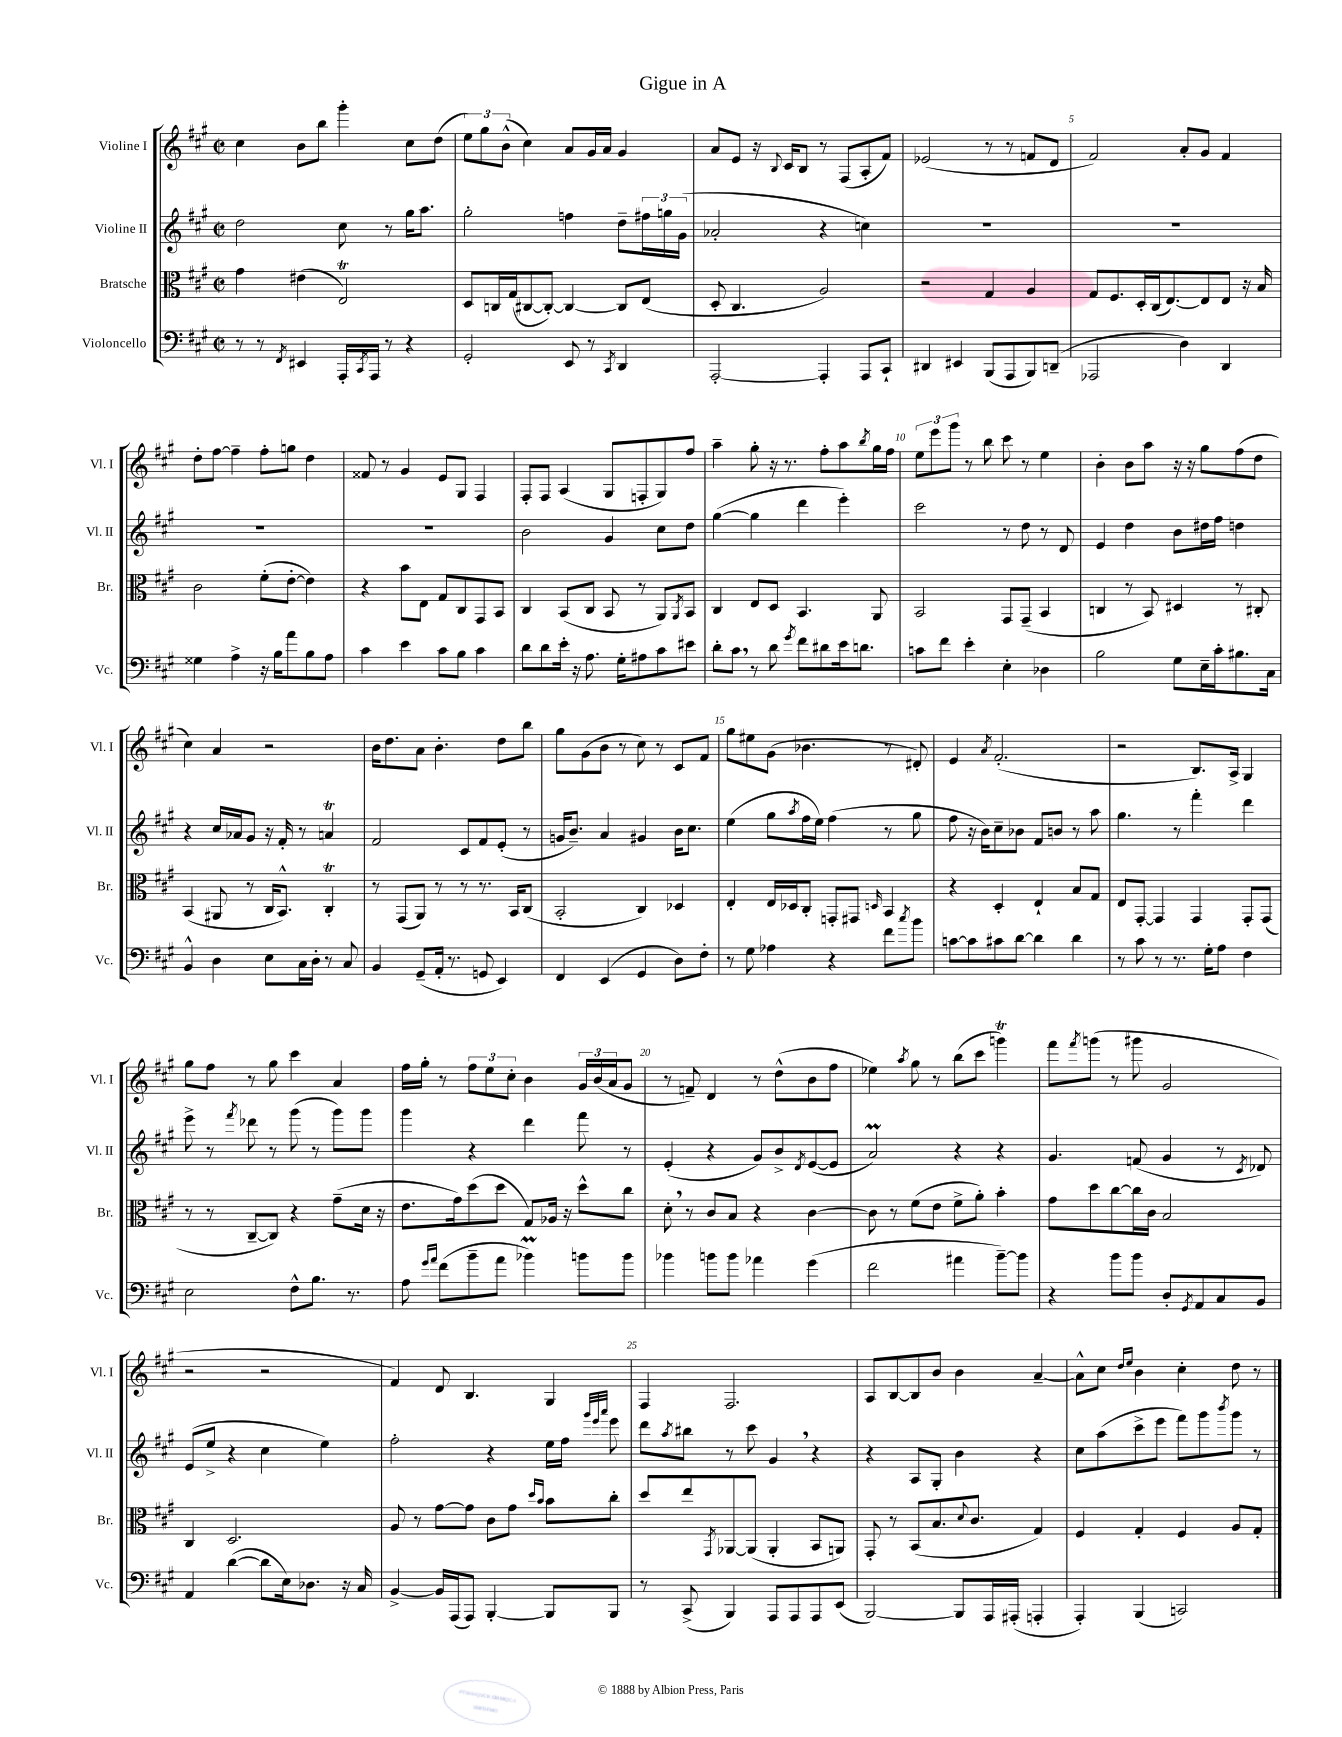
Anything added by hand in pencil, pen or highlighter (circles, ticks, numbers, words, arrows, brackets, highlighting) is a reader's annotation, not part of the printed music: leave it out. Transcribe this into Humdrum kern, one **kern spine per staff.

**kern	**kern	**kern	**kern
*staff4	*staff3	*staff2	*staff1
*clefF4	*clefC3	*clefG2	*clefG2
*k[f#c#g#]	*k[f#c#g#]	*k[f#c#g#]	*k[f#c#g#]
*M2/2	*M2/2	*M2/2	*M2/2
*met(c|)	*met(c|)	*met(c|)	*met(c|)
8r	4g#	2dd	4cc#
8r	.	.	.
8qFF#	.	.	.
4EE#	(4e#	.	8b
.	.	.	8bb
16AAA'	2E)	8cc#	4ggg#'
8qCC#	.	.	.
16AAA	.	.	.
8r	.	8r	.
4r	.	16gg#	8cc#
.	.	8.aa	.
.	.	.	(8dd
=	=	=	=
2GG#'	8D	2gg#'	12ee)
.	.	.	12gg#
.	16C	.	.
.	.	.	(12b^^
.	(16G#	.	.
.	[8C#	.	4cc#)
.	8C#'_)	.	.
8EE	4C#_	4ff	8a
8r	.	.	16g#
.	.	.	16a
8qCC#	.	.	.
4DD	8C#]	8dd~	4g#
.	(8E	24ff#	.
.	.	24gg	.
.	.	(24g#	.
=	=	=	=
[2AAA'	8D'	2a-'	8a
.	4.C#	.	8e
.	.	.	16r
.	.	.	8qqB
.	.	.	16c#
.	.	.	8B
4AAA']	2A)	4r	8r
.	.	.	(8F#
8AAA	.	4cc)	8A'
8CC#`	.	.	8f#)
=	=	=	=
4DD#	2r	1r	(2e-
4EE#	.	.	.
(8BBB	4G#	.	8r
8AAA	.	.	8r
8BBB)	4A	.	8f
(8DD~	.	.	8d
=	=	=	=
2AAA-	8G#	1r	2f#)
.	8.F#	.	.
.	16D'	.	.
.	(16C#	.	.
.	[8.E)	.	.
4D)	.	.	8a'
.	8E]	.	8g#
4DD	8E	.	4f#
.	16r	.	.
.	16B	.	.
=	=	=	=
4G##	2c#	1r	8dd'
.	.	.	[8ff#
4A^	.	.	4ff#~]
16r	(8f#'	.	8ff#'
16B	.	.	.
8a	[8e'	.	8gg
8B	4e])	.	4dd
8A	.	.	.
=	=	=	=
4c#	4r	1r	8f##
.	.	.	8r
4e	8b	.	4g#
.	8E	.	.
8c#	8G#	.	8e
8B	8C#	.	8G#
4c#	8GG#	.	4F#
.	8BB	.	.
=	=	=	=
8d	4C#	2b	8F#'
8d	.	.	8F#
16e'	(8BB	.	(4A
16r	.	.	.
8.A	8C#	.	.
.	8BB	4g#	8G#
16G#'	.	.	.
8A#	8r	.	8F'
8c#	8AA)	8cc#	8G#)
.	8qAA	.	.
8e#	8BB	8dd	8ff#
=	=	=	=
8d'	4C#	([4gg#	4aa~
8c#	.	.	.
8r	8E	4gg#]	8gg#'
8d	8D	.	16r
.	.	.	8.r
8qg#	.	.	.
8f#	4.BB	4ddd	.
8d#	.	.	8ff#'
16e	.	4eee')	8aa
8.d	.	.	.
.	.	.	8qbb
.	8AA	.	16gg#
.	.	.	16ff#
=	=	=	=
8c	2BB	2ccc#	12ee
.	.	.	12eee
8f#	.	.	.
.	.	.	12ggg#
4e'	.	.	8r
.	.	.	8bb
4E'	8GG#	8r	8ccc#
.	(8GG#~	8dd	8r
4D-	4BB	8r	4ee
.	.	8d	.
=	=	=	=
2B	4C	4e	4b'
.	8r	4dd	8b
.	8BB)	.	8aa
8G#	4D#	8b	16r
.	.	.	16r
16E~	.	16dd#	8gg#
16c#'	.	16ff#	.
8.B#	8r	4dd	(8ff#
.	8C#'	.	8dd
16C#	.	.	.
=	=	=	=
4BB^^	(4BB	4r	4cc#)
4D	8AA#	16cc#	4a
.	.	16a-	.
.	8r	8g#	.
8E	16C#	16r	2r
.	8.BB^^)	16f#'	.
16C#	.	8r	.
16D'	.	.	.
8r	4C#'	4a	.
8C#	.	.	.
=	=	=	=
4BB	8r	2f#	16b
.	.	.	8.dd
.	(8GG#	.	.
(8GG#~	8AA)	.	8a
16AA'	8r	.	4.b'
8.r	.	.	.
.	8r	8c#	.
8GG	8.r	8f#	.
4EE)	.	(8e'	8dd
.	16BB	.	.
.	(8C#	8r	8bb
=	=	=	=
4FF#	2BB'	16g	8gg#
.	.	8.b~)	.
.	.	.	(8g#
(4EE	.	4a	8b
.	.	.	8r
4GG#	4C#)	4g#	8cc#)
.	.	.	8r
8D)	4D-	16b	8c#
.	.	8.cc#	.
8F#'	.	.	8f#
=	=	=	=
8r	4E'	(4ee	8gg#
8G#	.	.	8ee#
4A-	16E	8gg#	(8g#
.	16D-	.	.
.	.	8qaa	.
.	8C#'	16ff#	4.b-
.	.	16ee)	.
4r	8GG'	(4ff#	.
.	8GG#	.	.
.	16qqD	.	.
8f#	4BB	8r	8r
8qcc#	.	.	.
8b	.	8gg#	8d#')
=	=	=	=
[8c	4r	8ff#	4e
8c]	.	16r	.
.	.	16b)	.
.	.	.	8qa
8c#	4D'	8cc#~	(2.f#'
[8d	.	8b-	.
4d]	4E`	8f#	.
.	.	8b	.
4d	8B	8r	.
.	8G#	8aa	.
=	=	=	=
8r	8E	4.gg#	2r
8c#	[8GG#'	.	.
8r	4GG#]	.	.
8.r	.	8r	.
.	4GG#	4fff#'	8.B)
16G#'	.	.	.
8A	.	.	.
.	.	.	16A^
4F#	8GG#'	4ddd	4G#
.	(8GG#	.	.
=	=	=	=
2E	8r	8eee^	8gg#
.	8r	8r	8ff#
.	.	8qfff#	.
.	[8C#~	8ddd-	8r
.	8C#])	8r	8gg#
8F#^^	4r	(8ggg#	4ccc#
8.B	.	8r	.
.	(8g#~	8ggg#)	4a
8.r	.	.	.
.	16d	8ggg#	.
.	16r	.	.
=	=	=	=
8A	8.e	4ggg#	16ff#
.	.	.	16gg#'
16qqg#	.	.	.
16qqa	.	.	.
(8f#	.	.	8r
.	16g#)	.	.
8b~	(8dd	4r	12ff#
.	.	.	12ee
8a	8dd	.	.
.	.	.	12cc#'
4b-)	8G#)	4ddd	4b
.	16A-	.	.
.	16r	.	.
8b	8dd^^	8fff#	24g#
.	.	.	(24b
.	.	.	24a
8b	8cc#	8r	8g#
=	=	=	=
4b-	8d'	(4e'	8r
.	8r	.	8f~)
8b	8c#	4r	4d
8b	8B	.	.
4a-	4r	8g#)	8r
.	.	8b^	(8dd^^
.	.	8qd	.
(4g#	[4c#	([8e	8b
.	.	8e]	8ff#
=	=	=	=
2f#	8c#]	2a)	4ee-)
.	8r	.	.
.	.	.	8qaa
.	(8f#	.	8gg#
.	8e	.	8r
4a#	8f#^	4r	(8bb
.	8a')	.	8ccc#
[8b~)	4b'	4r	4ggg)
8b]	.	.	.
=	=	=	=
4r	8g#	4.g#	8fff#
.	.	.	8qfff#
.	8dd	.	(8ggg
8b	[8cc#	.	8r
8b	16cc#]	(8f	8ggg#
.	16c#	.	.
8D'	2B	4g#	2g#
8qGG#	.	.	.
8AA	.	.	.
8C#	.	8r	.
.	.	8qc#	.
8BB	.	8d-)	.
=	=	=	=
4AA	4C#	(8e	2r
.	.	8ee^	.
([4d	2.D	4r	.
8d]	.	4cc#	2r
16E)	.	.	.
8.D-	.	.	.
.	.	4ee)	.
16r	.	.	.
16C#	.	.	.
=	=	=	=
[4BB^	8A	2ff#'	4f#)
.	8r	.	.
16BB]	[8g#	.	8d
(16AAA	.	.	.
8AAA)	8g#]	.	4.B
[4BBB'	8c#	4r	.
.	8g#	.	.
.	16qqdd	.	.
.	16qqb	.	.
8BBB]	8b	16ee	4G#
.	.	16ff#	.
.	.	32qqggg#	.
.	.	32qqeee	.
.	.	32qqaaa	.
8BBB	8cc#'	8eee	.
=	=	=	=
8r	8dd	8ddd	4F#
.	.	8qaa	.
(8CC#^	8ee	8bb#	.
.	8qGG#	.	.
4BBB)	[8AA-	8r	2.F#
.	(8AA-]	8ccc#	.
8AAA	4AA-'	4g#	.
8AAA	.	.	.
8AAA	8BB	4r	.
(8EE	8AA)	.	.
=	=	=	=
[2BBB)	8GG#'	4r	8A
.	8r	.	[8B
.	(8BB	8A	8B]
.	8.B	8G#'	8b
8BBB]	.	4b	4b
.	8qqd	.	.
.	8.c#	.	.
16AAA	.	.	.
(16AAA#'	.	.	.
4AAA'	4G#)	4r	[4a~
=	=	=	=
4AAA')	4F#	8cc#	8a^^]
.	.	(8aa	8cc#
.	.	.	16qqdd
.	.	.	16qqee
(4BBB	4G#'	8ccc#^	4b
.	.	8eee	.
2CC)	4F#	8fff#)	4cc#'
.	.	8ggg#	.
.	.	8qbbb	.
.	8A	8ggg#	8dd
.	8G#'	8r	8r
==	==	==	==
*-	*-	*-	*-
